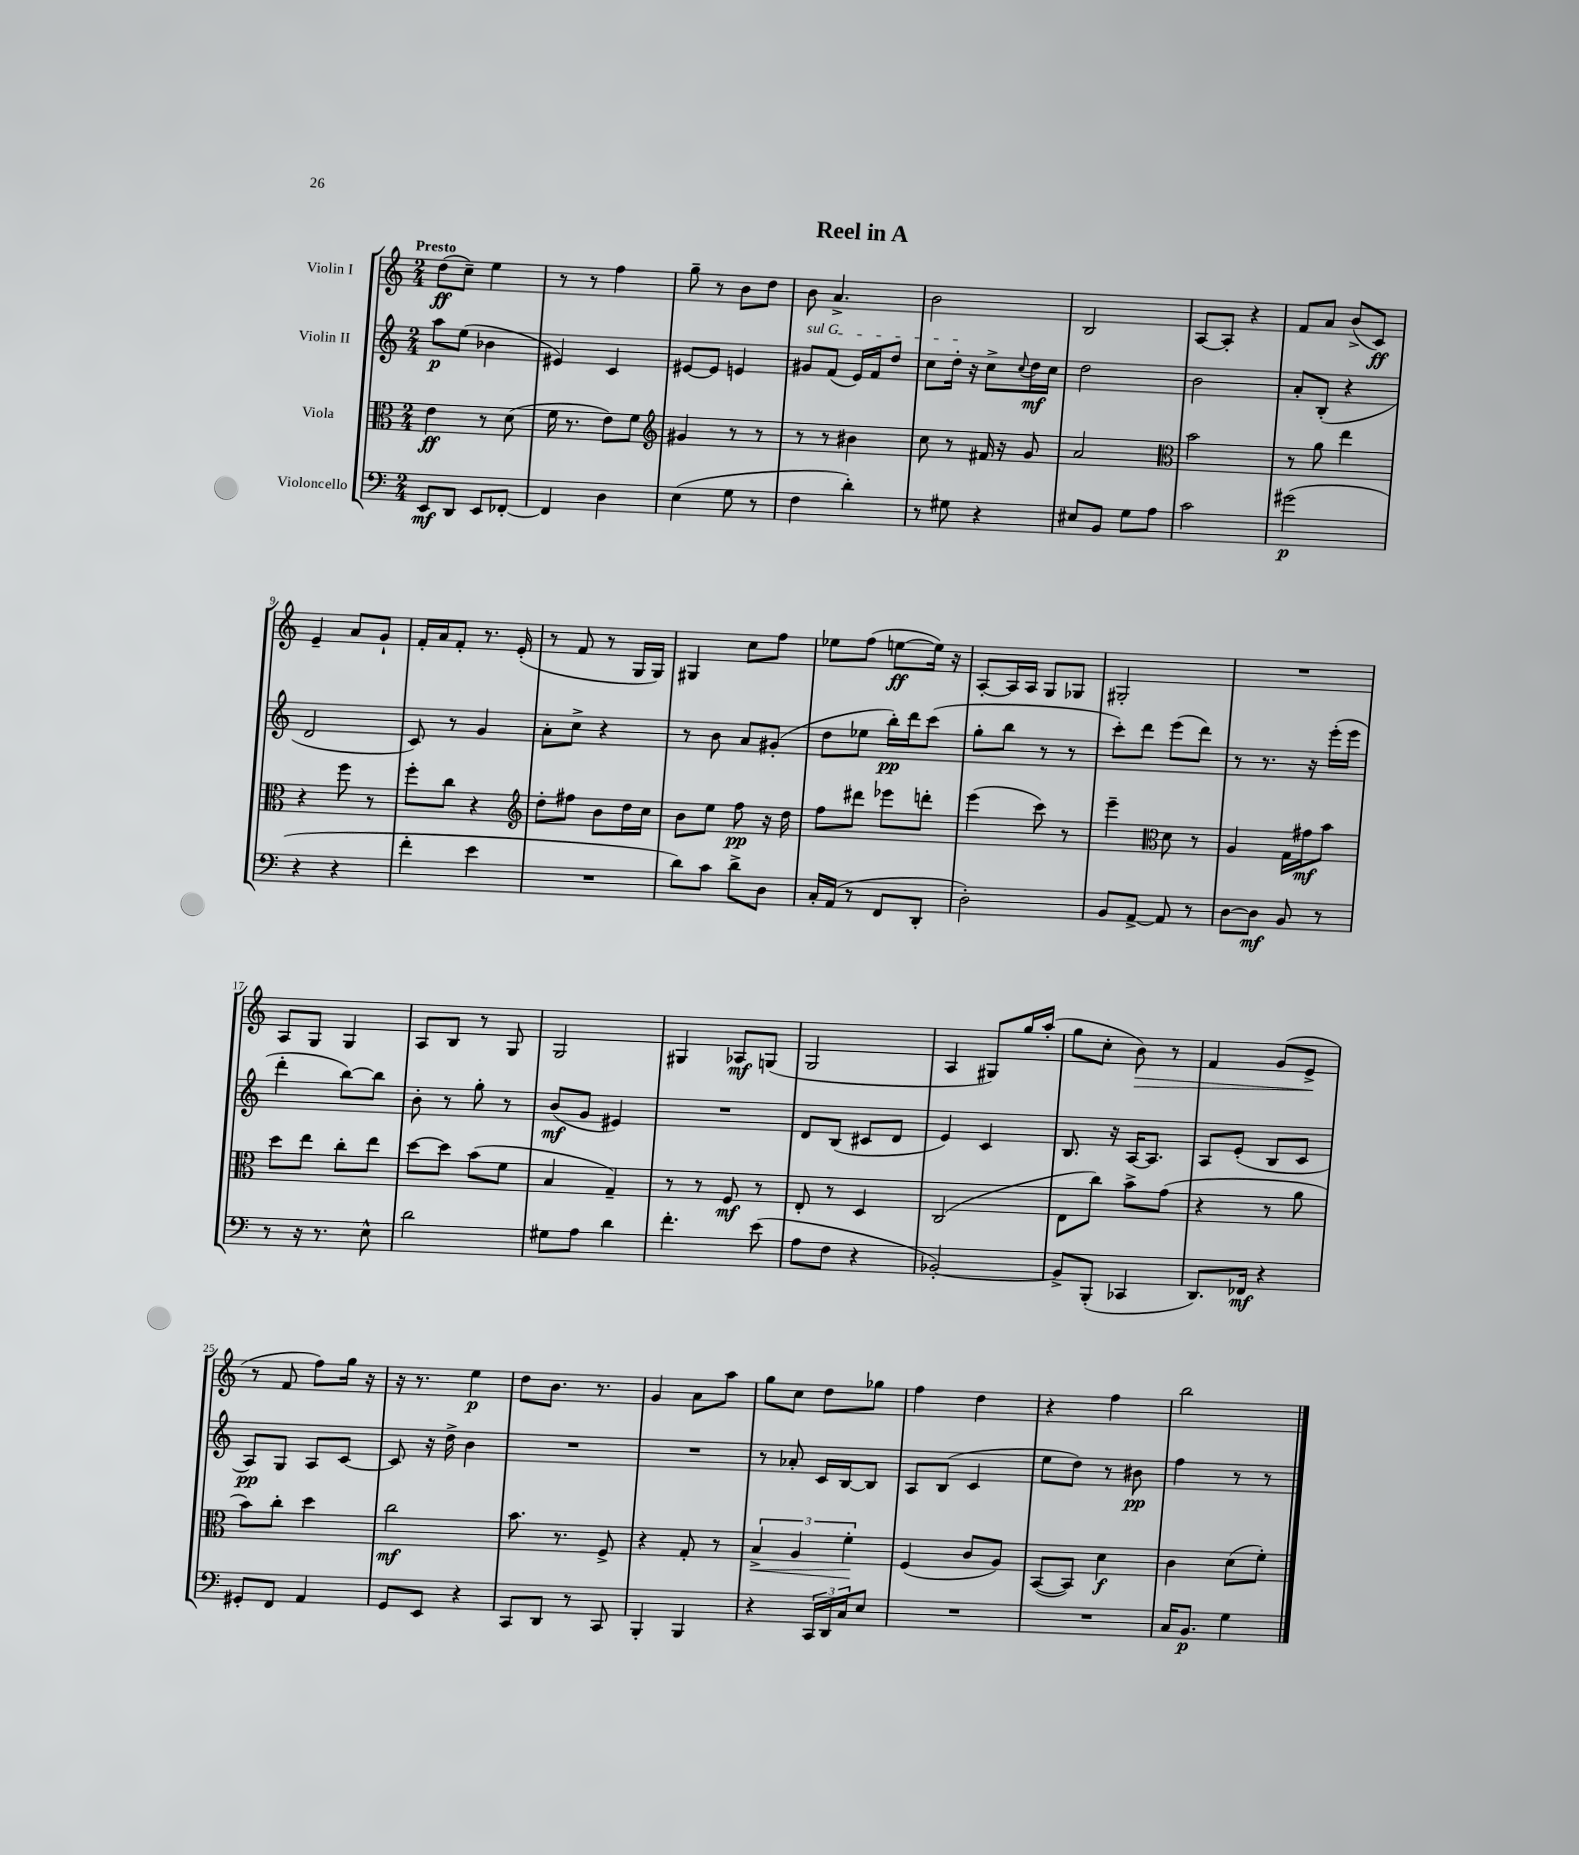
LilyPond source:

\header { title = "Reel in A" }
<<
\new StaffGroup <<
\new Staff = "s0" \with { instrumentName = "Violin I" } {
    \clef treble \key c \major \numericTimeSignature \time 2/4 \tempo "Presto"
    d''8\ff( c''8--) e''4 |
    r8 r8 f''4 |
    g''8-- r8 b'8 d''8 |
    b'8 a'4.-> |
    b'2 |
    b2 |
    a8~ a8-. r4 |
    f'8 a'8 b'8->( c'8\ff) |
    e'4-- a'8 g'8-! |
    f'16-. a'16 f'8-. r8. e'16-.( |
    r8 f'8 r8 g16 g16) |
    gis4 c''8 f''8 |
    ees''8 f''8( e''8~\ff e''16) r16 |
    a8~-. a16 a16 g8 ges8 |
    gis2-. |
    R2 |
    a8 g8 g4 |
    a8 b8 r8 g8 |
    g2 |
    gis4 aes8\mf g8( |
    g2 |
    a4 gis8) g''16 a''16-.( |
    g''8 c''8-. b'8\>) r8 |
    f'4 g'8( e'8->\! |
    r8 f'8 f''8) g''16 r16 |
    r16 r8. e''4\p |
    d''8 b'8. r8. |
    g'4 a'8 a''8 |
    g''8 c''8 d''8 ges''8 |
    f''4 d''4 |
    r4 f''4 |
    b''2 \bar "|." |
}
\new Staff = "s1" \with { instrumentName = "Violin II" } {
    \clef treble \key c \major \numericTimeSignature \time 2/4
    a''8\p e''8( bes'4 |
    eis'4) c'4 |
    eis'8~ eis'8 e'4 |
    \once \override TextSpanner.bound-details.left.text = \markup { \italic "sul G" } gis'8\startTextSpan f'8( e'16) f'16 d''8 |
    c''8 d''16-.\stopTextSpan r16 c''8-> \appoggiatura { c''8 } d''16\mf c''16 |
    d''2 |
    b'2 |
    a'8-. b8-.( r4 |
    d'2 |
    c'8) r8 g'4 |
    a'8-. c''8-> r4 |
    r8 b'8 a'8 gis'8-.( |
    d''8 ees''8 b''16-.\pp) d'''16 c'''8( |
    g''8-. b''8 r8 r8 |
    c'''8-.) d'''8 e'''8( d'''8) |
    r8 r8. r16 e'''16-.( e'''16 |
    d'''4-. b''8~) b''8 |
    b'8-. r8 g''8-. r8 |
    b'8\mf( g'8 eis'4) |
    R2 |
    d'8 b8( cis'8 d'8 |
    e'4) c'4 |
    b8. r16 a16~ a8. |
    a8 e'8-.( b8 c'8 |
    a8\pp) g8 a8 c'8~ |
    c'8 r16 d''16-> b'4 |
    R2 |
    R2 |
    r8 aes'8-. c'16 b16~ b8 |
    a8 b8( c'4 |
    e''8 d''8) r8 bis'8\pp |
    f''4 r8 r8 \bar "|." |
}
\new Staff = "s2" \with { instrumentName = "Viola" } {
    \clef alto \key c \major \numericTimeSignature \time 2/4
    e'4\ff r8 d'8( |
    f'16 r8. e'8) f'8 |
    \clef treble gis'4 r8 r8 |
    r8 r8 bis'4 |
    c''8 r8 fis'16 r16 g'8 |
    a'2 |
    \clef alto b'2 |
    r8 a'8 e''4 |
    r4 f''8 r8 |
    f''8-. c''8 r4 |
    \clef treble d''8-. fis''8 b'8 d''16 c''16 |
    b'8 e''8 f''8\pp r16 d''16 |
    f''8 dis'''8 ees'''8 d'''8-. |
    e'''4( c'''8) r8 |
    e'''4-- \clef alto d'8 r8 |
    a4 g16 gis'16\mf b'8 |
    d''8 e''8 c''8-. e''8 |
    d''8~ d''8 b'8( f'8 |
    b4 g4--) |
    r8 r8 f8\mf r8 |
    e8-. r8 d4 |
    c2( |
    e8 c''8) b'8-> g'8( |
    r4 r8 a'8 |
    b'8) c''8-. d''4 |
    c''2\mf |
    b'8. r8. f8-> |
    r4 g8-. r8 |
    \tuplet 3/2 { b4->\< a4 f'4-.\! } |
    f4( c'8 a8) |
    b,8~( b,8) d'4\f |
    c'4 d'8( f'8-.) \bar "|." |
}
\new Staff = "s3" \with { instrumentName = "Violoncello" } {
    \clef bass \key c \major \numericTimeSignature \time 2/4
    e,8\mf d,8 e,8 fes,8~-. |
    fes,4 d4 |
    e4( g8 r8 |
    f4 d'4-.) |
    r8 gis8 r4 |
    eis8 b,8 g8 a8 |
    c'2 |
    gis'2\p( |
    r4 r4 |
    f'4-. e'4 |
    R2 |
    d'8) c'8 d'8-> d8 |
    c16-. a,16( r8 f,8 d,8-. |
    d2-.) |
    b,8 a,8~-> a,8 r8 |
    d8~ d8\mf b,8 r8 |
    r8 r16 r8. e8-^ |
    d'2 |
    gis8 a8 d'4 |
    f'4.-. e'8( |
    a8 f8 r4 |
    bes,2~-.) |
    bes,8-> b,,8-.( ces,4 |
    d,8.) fes,16\mf r4 |
    gis,8-. f,8 a,4 |
    g,8 e,8 r4 |
    c,8 d,8 r8 c,8 |
    b,,4-. b,,4 |
    r4 \tuplet 3/2 { c,16 d,16 c16 } e8 |
    R2 |
    R2 |
    c16 b,8.\p g4 \bar "|." |
}
>>
>>
